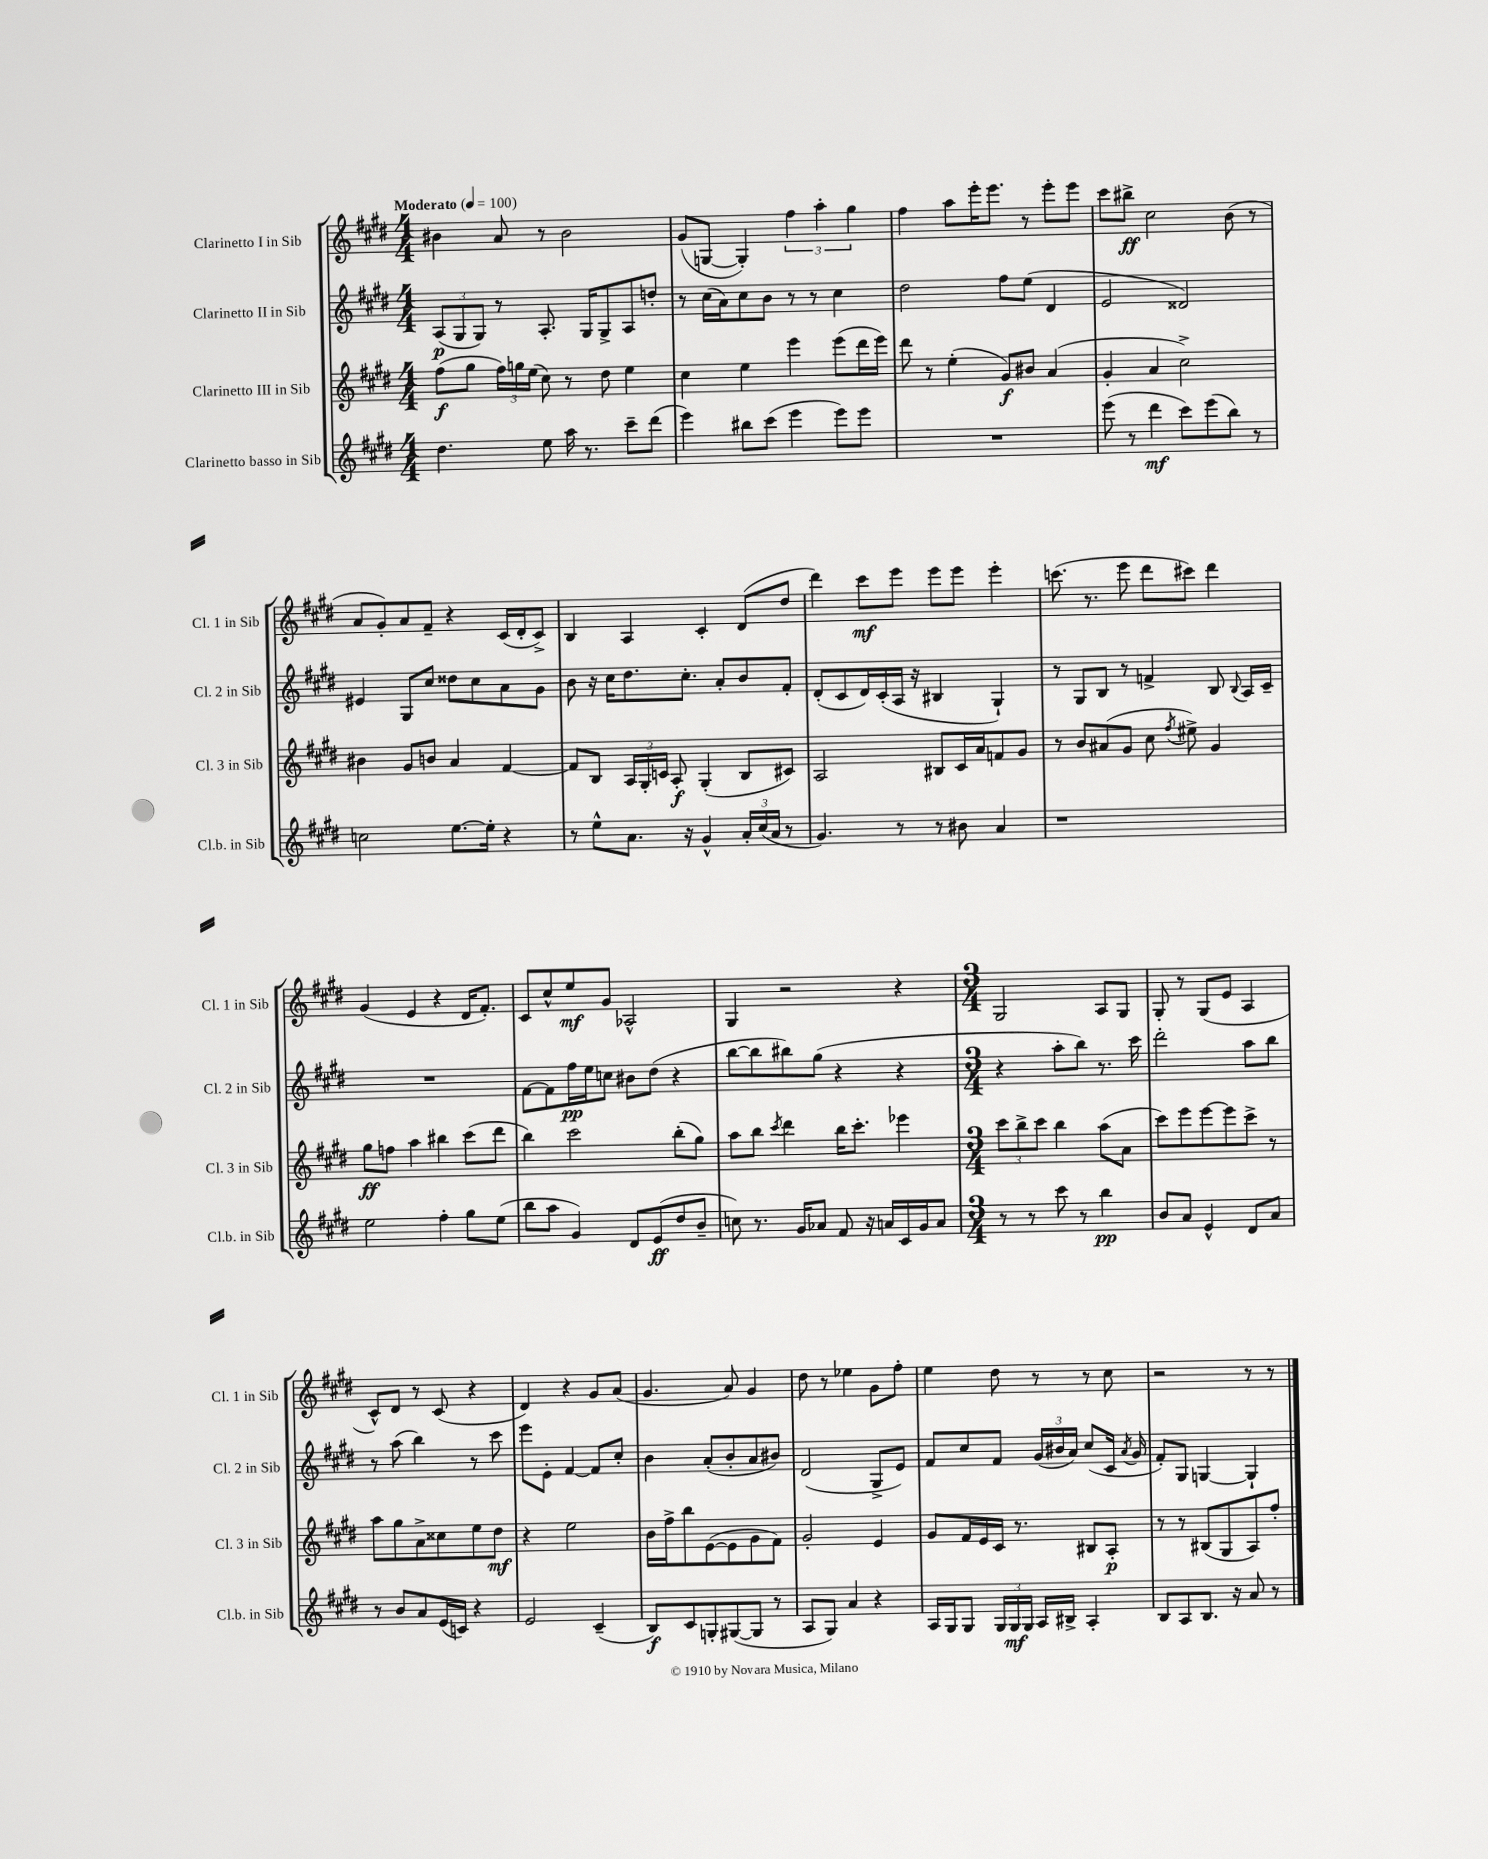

**kern	**kern	**kern	**kern
*staff4	*staff3	*staff2	*staff1
*clefG2	*clefG2	*clefG2	*clefG2
*k[f#c#g#d#]	*k[f#c#g#d#]	*k[f#c#g#d#]	*k[f#c#g#d#]
*M4/4	*M4/4	*M4/4	*M4/4
*MM100	*MM100	*MM100	*MM100
4.dd#	(8ff#	(12A	4b#
.	.	12G#	.
.	8gg#	.	.
.	.	12G#)	.
.	24ff#)	8r	8a
.	24gg	.	.
.	(24ee	.	.
8ee	8cc#)	8.A'	8r
16aa	8r	.	2b#
8.r	.	16G#	.
.	8dd#	8G#^	.
8ccc#~	4ee	8A	.
(8ddd#	.	8dd'	.
=	=	=	=
4eee)	4cc#	8r	(8g#
.	.	(16cc#	[8G
.	.	16a)	.
8bb#	4ee	8cc#	4G'])
(8ccc#	.	8b	.
4eee	4eee	8r	6ff#
.	.	8r	.
.	.	.	6aa'
8eee)	(8eee	4cc#	.
.	.	.	6gg#
8eee	16ddd#	.	.
.	16eee)	.	.
=	=	=	=
1r	8ddd#	2dd#	4ff#
.	8r	.	.
.	(4ee'	.	8aa
.	.	.	16eee'
.	.	.	8.eee
.	8g#)	8ff#	.
.	8b#	(8ee	8r
.	(4a	4d#	8eee'
.	.	.	8eee
=	=	=	=
(8eee	4g#'	2e	8ccc#
8r	.	.	8bb#^
4ddd#	4a	.	2cc#
8ccc#)	2cc#^)	2d##)	.
(8eee	.	.	.
8bb)	.	.	(8b
8r	.	.	8r
=	=	=	=
2cc	4b#	4e#	8a
.	.	.	8g#')
.	8g#	8G#	8a
.	8b	8cc#	8f#~
[8.ee	4a	8dd##	4r
.	.	8cc#	.
16ee']	.	.	.
4r	[4f#	8a	(16c#
.	.	.	16d#'
.	.	8g#	8c#^)
=	=	=	=
8r	8f#]	8b	4B
8ee^^	8B	16r	.
.	.	16cc#	.
8.a	24A	8.dd#	4A
.	24G#'	.	.
.	24c	.	.
.	8A'	.	.
16r	.	8.cc#'	.
4g#^^	(4G#'	.	4c#'
.	.	8a'	.
24a'	8B	8b	(8d#
(24cc#	.	.	.
24a	.	.	.
8r	8c#)	8f#'	8dd#
=	=	=	=
4.g#)	2A	(8d#'	4ddd#)
.	.	8c#	.
.	.	16d#)	8ccc#
.	.	(16c#'	.
8r	.	16A	8eee
.	.	16r	.
8r	8B#	4B#	8eee
8b#	16c#	.	8eee
.	16a	.	.
4a	8f	4G#`)	4eee'
.	8g#	.	.
=	=	=	=
1r	8r	8r	(8.ccc
.	8b	8G#	.
.	.	.	8.r
.	(8a#	8B	.
.	8g#	8r	8eee
.	8cc#	4f^	8ddd#
.	8qff#	.	.
.	8ee#^)	.	8ccc#)
.	4g#	8B	4ddd#
.	.	8qqB	.
.	.	16A	.
.	.	16c#~	.
=	=	=	=
2ee	8gg#	1r	(4g#
.	8ff	.	.
.	4aa	.	4e
4ff#'	4bb#	.	4r
8gg#	(8ccc#	.	16d#
.	.	.	8.f#')
(8ee	8ddd#	.	.
=	=	=	=
8bb	4bb)	[8f#	8c#
8aa	.	8f#]	8cc#^^
4g#)	2ccc#	16ff#	8ee
.	.	16ee	.
.	.	8cc	8g#
8d#	.	8b#	2A-^^
(8e	.	(8dd#	.
8dd#	(8bb'	4r	.
8b~	8gg#)	.	.
=	=	=	=
8cc)	8aa	[8bb	4G#
8.r	8bb	8bb]	.
.	8qccc#	.	.
.	4ddd#	8bb#)	2r
16g#	.	.	.
8a-	.	(8gg#	.
8f#	16bb	4r	.
.	8.ccc#'	.	.
16r	.	.	.
16a	.	.	.
16c#	4eee-	4r	4r
16g#	.	.	.
8a	.	.	.
=	=	=	=
*M3/4	*M3/4	*M3/4	*M3/4
8r	12ccc#	4r	2G#
.	12bb^	.	.
8r	.	.	.
.	12ccc#	.	.
8ccc#	4bb	8aa'	.
8r	.	8bb)	.
4bb	(8aa	8.r	8A
.	8a	.	8G#
.	.	16ccc#	.
=	=	=	=
8b	8ccc#)	2ddd#'	8G#'
8a	8eee	.	8r
4e^^	[8eee	.	(8G#
.	8eee]	.	8e
8d#	8ccc#^	8aa	4A
8a	8r	8bb	.
=	=	=	=
8r	8aa	8r	8c#^^)
8b	8gg#	(8aa	8d#
8a	8a^	4bb)	8r
(16e	8cc##	.	(8c#
16c)	.	.	.
4r	8ee	8r	4r
.	8dd#	8ccc#	.
=	=	=	=
2e	4r	8eee	4d#)
.	.	8e'	.
.	2ee	[4f#	4r
(4c#~	.	8f#]	8g#
.	.	8cc#'	(8a
=	=	=	=
8B)	16b	4b	4.g#
.	16ff#^	.	.
8c#	8bb	.	.
8G'	([8e	(8a'	.
([8G#	8e]	8b'	8a)
8G#]	8g#	8a	4g#
8r	8f#)	8b#)	.
=	=	=	=
8A	2g#'	(2d#	8dd#
8G#)	.	.	8r
4a	.	.	4ee-
4r	4e	8G#^	8g#
.	.	8e)	8ff#'
=	=	=	=
16A	8g#	8f#	4ee
16G#	.	.	.
8G#	16f#	8cc#	.
.	16e	.	.
24G#	16c#	8f#	8dd#
24G#	.	.	.
.	8.r	.	.
24G#	.	.	.
16A	.	(24g#	8r
.	.	24b#	.
16B#^	.	.	.
.	.	24a)	.
4A'	8B#	(8cc#	8r
.	8A'	16c#	8cc#
.	.	8qa	.
.	.	16g#	.
=	=	=	=
8B	8r	8f#')	2r
8A	8r	8G#	.
8.B	(8B#	[4G	.
.	8G#	.	.
16r	.	.	.
8a	8A)	4G`]	8r
8r	8ff#'	.	8r
==	==	==	==
*-	*-	*-	*-
